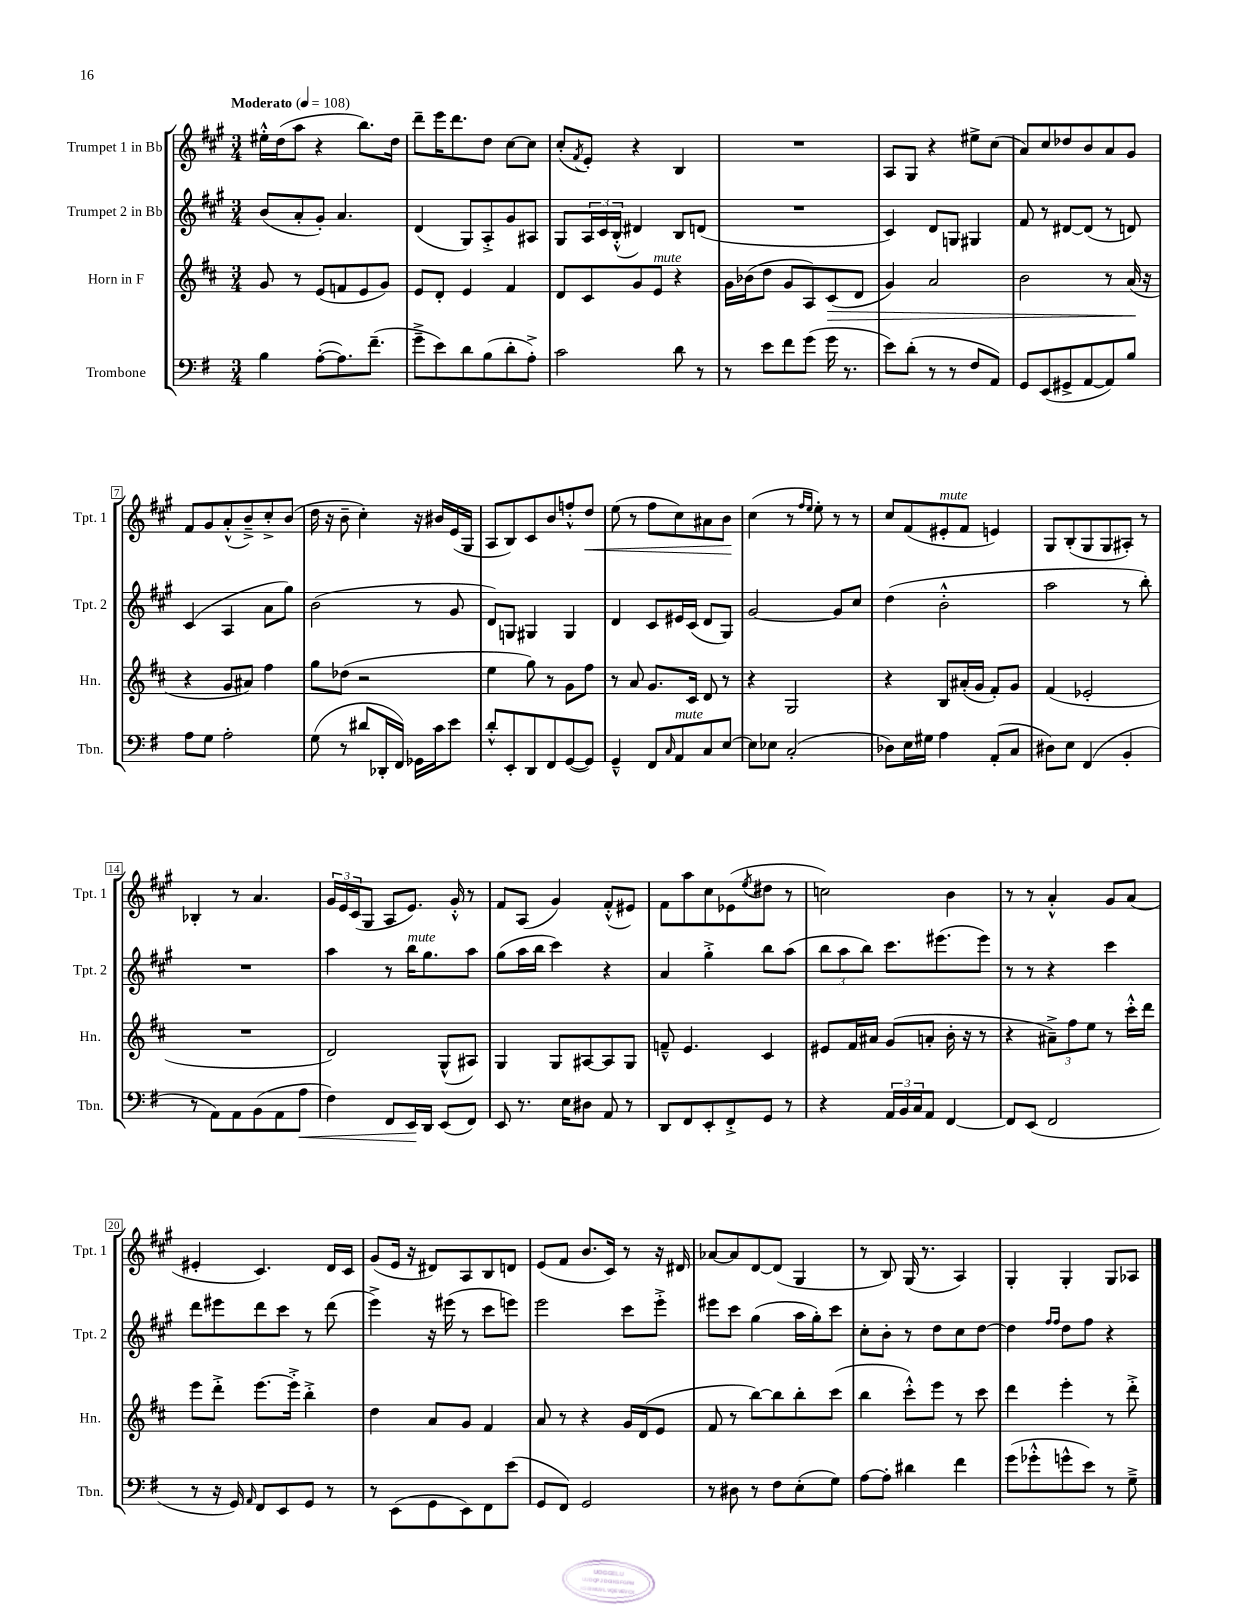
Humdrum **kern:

**kern	**kern	**kern	**kern
*staff4	*staff3	*staff2	*staff1
*clefF4	*clefG2	*clefG2	*clefG2
*k[f#]	*k[f#c#]	*k[f#c#g#]	*k[f#c#g#]
*M3/4	*M3/4	*M3/4	*M3/4
*MM108	*MM108	*MM108	*MM108
4B	8g	(8b	16ee#'^^
.	.	.	(16dd
.	8r	8a'	8aa
([8A'	(8e	8g#')	4r
8.A])	8f	4.a	.
.	8e	.	8.bb)
(8.f#~	.	.	.
.	8g)	.	.
.	.	.	16dd
=	=	=	=
8g~^	8e	(4d	8ddd~
8e)	8d'	.	16eee
.	.	.	8.ddd
8d	4e	8G#)	.
(8B	.	8A'^	8dd
8d'	4f#	8g#	[8cc#
8A'^)	.	8A#	8cc#]
=	=	=	=
2c	8d	8G#	(8cc#'
.	.	.	8qf#
.	8c#	24A	8e')
.	.	24c#	.
.	.	(24B'^^	.
.	8g	4d#)	4r
.	8e	.	.
8d	4r	8B	4B
8r	.	(8d	.
=	=	=	=
8r	16g	2.r	2.r
.	(16b-	.	.
8e	8dd	.	.
8f#	8g	.	.
(8g	8A)	.	.
16g	(8c#	.	.
8.r	.	.	.
.	8d	.	.
=	=	=	=
8e)	4g)	4c#)	8A
(8d'	.	.	8G#
8r	2a	8d	4r
8r	.	8G	.
8F#	.	4G#	8ee#^
8AA)	.	.	(8cc#
=	=	=	=
8GG	2b	8f#	8a)
(8EE	.	8r	8cc#
8GG#^	.	[8d#	8dd-
[8AA	.	(8d#]	8b
8AA])	8r	8r	8a
8B	(16a	8d)	8g#
.	16r	.	.
=	=	=	=
8A	4r	(4c#	8f#
8G	.	.	8g#
2A'	8g	4A	(8a'^^
.	8a#)	.	8b~^)
.	4ff#	8a	8cc#'^
.	.	8gg#)	(8b
=	=	=	=
(8G	8gg	(2b	16dd
.	.	.	16r
8r	(8dd-	.	8b~
8d#	2r	.	4cc#')
16DD-'	.	.	.
16FF#)	.	.	.
16GG-	.	8r	16r
16c	.	.	16b#
8e	.	8g#	(16e
.	.	.	16G#
=	=	=	=
8d'^^	4ee	8d)	8A
8EE'	.	8G	8B)
8DD	8gg)	4G#	8c#
8FF#	8r	.	8b
([8GG	8g	4G#	8ff'^^
8GG])	8ff#	.	8dd
=	=	=	=
4GG~^^	8r	4d	(8ee
.	8a	.	8r
8FF#	8.g	8c#	8ff#
16qqC	.	.	.
8AA	.	16e#	8cc#)
.	16c#	(16c#	.
8C	8d	8d	8a#
[8E	8r	8G#)	8b
=	=	=	=
8E]	4r	[2g#	(4cc#
8E-	.	.	.
(2C'	2G	.	8r
.	.	.	16qqff#
.	.	.	16qqee
.	.	.	8ee')
.	.	8g#]	8r
.	.	8cc#	8r
=	=	=	=
8D-)	4r	(4dd	8cc#
16E	.	.	(8f#
16G#	.	.	.
4A	8B	2b'^^	8e#'
.	(16a#'	.	8f#
.	16g	.	.
(8AA'	8f#')	.	4e)
8C	8g	.	.
=	=	=	=
8D#)	(4f#	2aa	8G#
8E	.	.	(8B'
(4FF#	2e-'	.	8G#
.	.	.	8G#
4BB'	.	8r	8A#')
.	.	8bb')	8r
=	=	=	=
8r	2.r	2.r	4B-'
8AA)	.	.	.
8AA	.	.	8r
(8BB	.	.	4.a
8AA	.	.	.
8A	.	.	.
=	=	=	=
4F#)	2d)	4aa	24g#
.	.	.	24e
.	.	.	(24c#
.	.	.	8G#
8FF#	.	8r	8A
16EE	.	16bb	8.e)
16DD	.	8.gg#	.
(8EE	(8G^^	.	.
.	.	.	16g#'^^
8FF#)	8A#)	8aa	8r
=	=	=	=
8EE	4G	(8gg#	8f#
8.r	.	16aa	(8A
.	.	16bb	.
.	8G	4ccc#)	4g#)
16E	.	.	.
8D#	[8A#	.	.
8AA	8A#]	4r	(8f#'^^
8r	8G	.	8e#)
=	=	=	=
8DD	8f~^^	4a	8f#
8FF#	4.e	.	8aa
8EE'	.	4gg#'^	8cc#
8FF#'^	.	.	(8e-
.	.	.	8qee
8GG	4c#	8bb	8dd#
8r	.	(8aa	8r
=	=	=	=
4r	8e#	12bb	2cc)
.	.	12aa	.
.	16f#	.	.
.	.	12bb)	.
.	16a#	.	.
24AA	(8g	8.ccc#	.
24BB	.	.	.
24C	.	.	.
8AA	8a'	.	.
.	.	(8.eee#	.
[4FF#	16b'	.	4b
.	16r	.	.
.	8r	8eee#)	.
=	=	=	=
8FF#]	4r	8r	8r
(8EE	.	8r	8r
2FF#	12a#~^)	4r	4a'^^
.	12ff#	.	.
.	12ee	.	.
.	8r	4ccc#	8g#
.	16ccc#'^^	.	(8a
.	16ddd	.	.
=	=	=	=
8r	8eee	8ddd	4e#'
16r	8ddd'^	8eee#	.
16GG)	.	.	.
16qqAA	.	.	.
8FF#	[8.eee	8ddd	4.c#)
8EE	.	8ccc#	.
.	16eee'^]	.	.
8GG	4bb'^	8r	.
8r	.	(8ddd	16d
.	.	.	16c#
=	=	=	=
8r	4dd	4eee^)	(8g#
(8EE	.	.	16e
.	.	.	16r
8GG	8a	16r	8d#)
.	.	(16eee#	.
8EE)	8g	8r	8A
8FF#	4f#	8ccc#	8B
(8e	.	8eee)	8d
=	=	=	=
8GG	8a	2eee	(8e
8FF#)	8r	.	8f#
2GG	4r	.	8.b
.	.	.	16c#)
.	16g	8ccc#	8r
.	(16d	.	.
.	8e	8eee'^	16r
.	.	.	16d#
=	=	=	=
8r	8f#	8eee#	[8a-
8D#	8r	8ccc#	8a-]
8r	[8bb)	(4gg#	[8d
8F#	8bb]	.	(8d]
(8E'	8bb'	16aa	4G#
.	.	16gg#')	.
8G)	(8ccc#	8ccc#	.
=	=	=	=
[8A	4bb	8cc#'	8r
8A']	.	8b'	8B)
4d#	8ccc#'^^)	8r	(16G#
.	.	.	8.r
.	8eee	8dd	.
4f#	8r	8cc#	4A)
.	8ccc#	[8dd	.
=	=	=	=
(8g	4ddd	4dd]	4G#'
8g-'^^	.	.	.
.	.	16qqff#	.
.	.	16qqff#	.
8g^^	4eee'	8dd	4G#'
8e)	.	8ff#	.
8r	8r	4r	8G#
8G~^	8ddd'^	.	8A-
==	==	==	==
*-	*-	*-	*-
